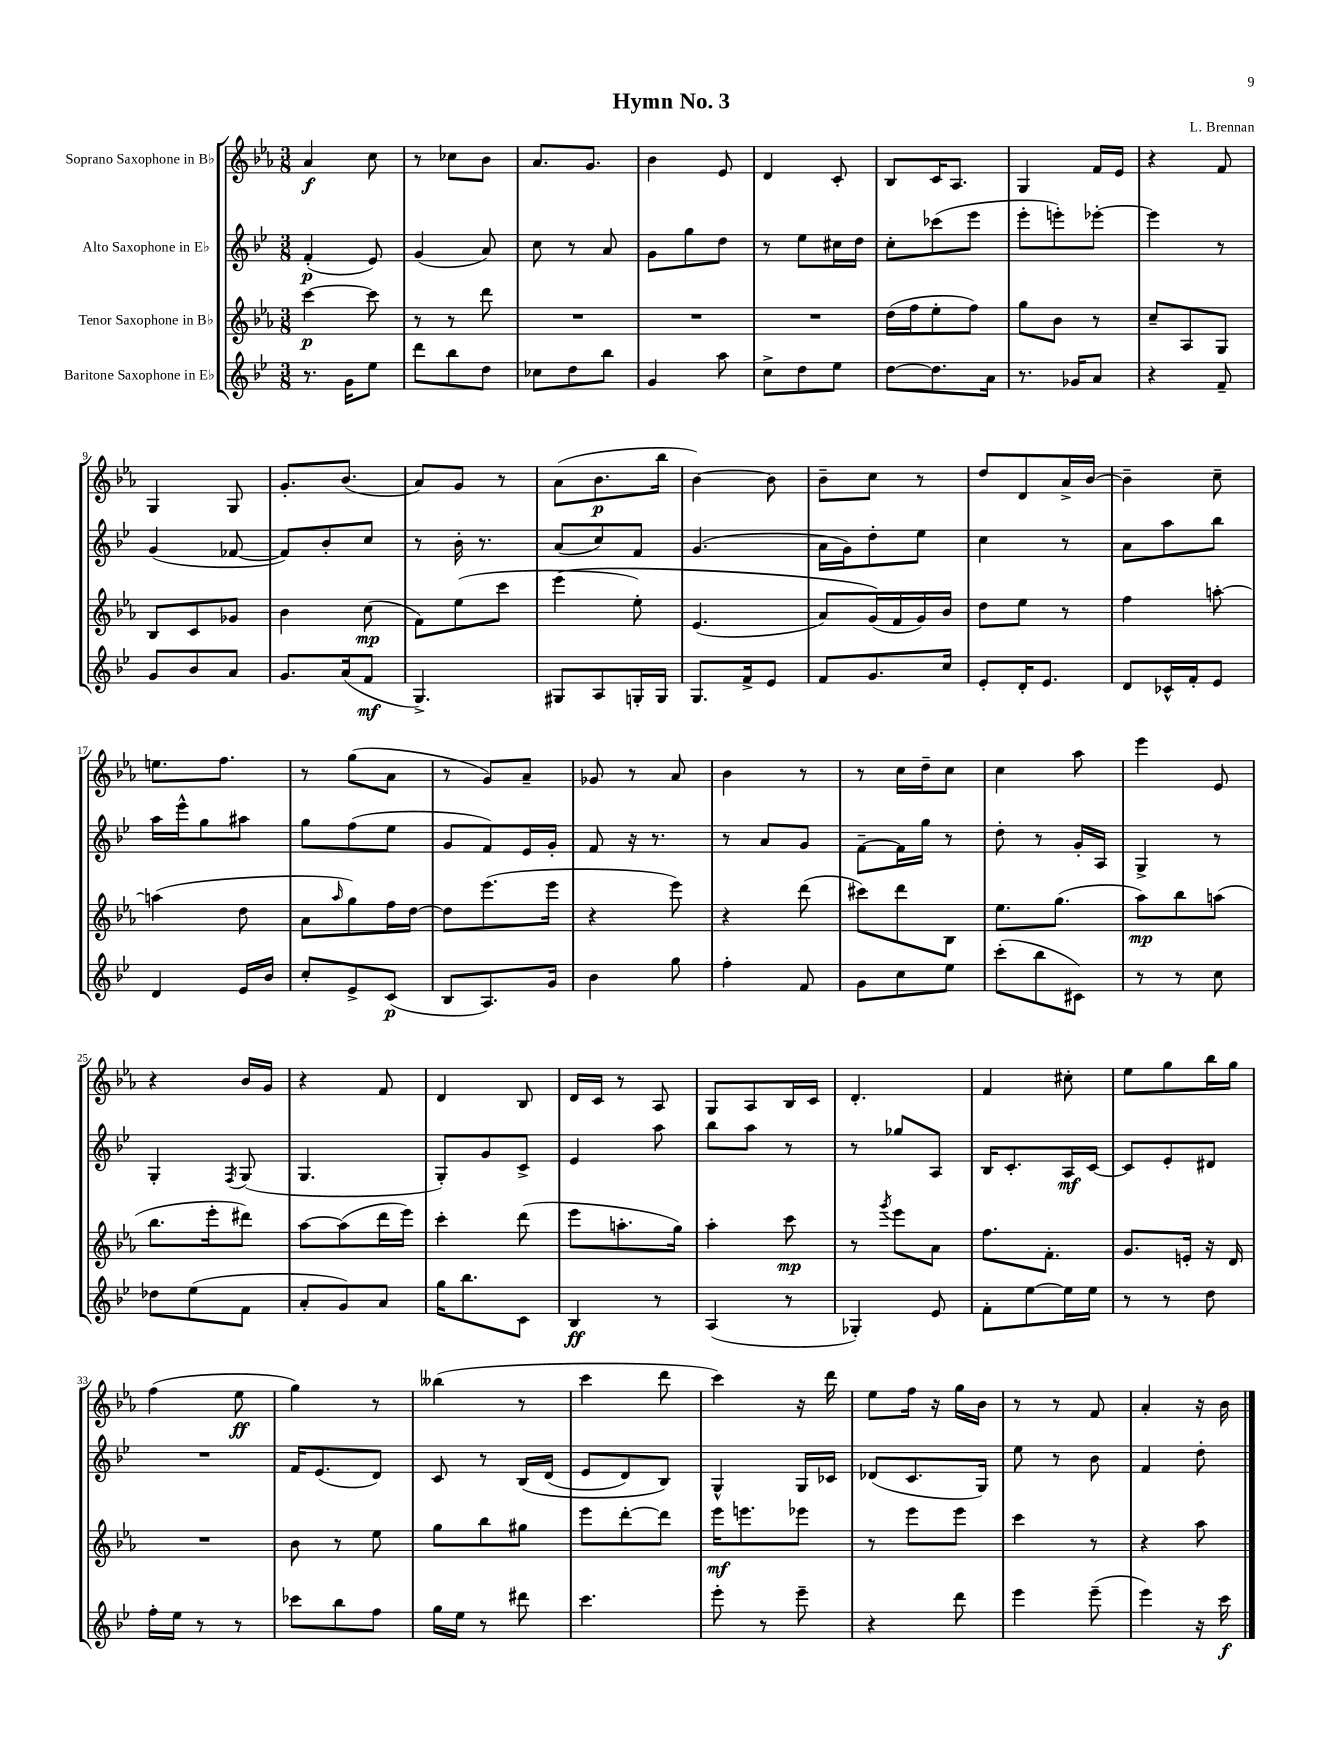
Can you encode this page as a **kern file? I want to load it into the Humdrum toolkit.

**kern	**dynam	**kern	**dynam	**kern	**dynam	**kern	**dynam
*part4	*part4	*part3	*part3	*part2	*part2	*part1	*part1
*staff4	*staff4	*staff3	*staff3	*staff2	*staff2	*staff1	*staff1
*I"Baritone Saxophone in E♭	*	*I"Tenor Saxophone in B♭	*	*I"Alto Saxophone in E♭	*	*I"Soprano Saxophone in B♭	*
*clefG2	*	*clefG2	*	*clefG2	*	*clefG2	*
*k[b-e-]	*	*k[b-e-a-]	*	*k[b-e-]	*	*k[b-e-a-]	*
*M3/8	*	*M3/8	*	*M3/8	*	*M3/8	*
=1	=1	=1	=1	=1	=1	=1	=1
8.r	.	[4ccc\	p	(4f'/	p	4a-/	f
16g\KL	.	.	.	.	.	.	.
8ee-\J	.	8ccc\]	.	8e-/)	.	8cc\	.
=2	=2	=2	=2	=2	=2	=2	=2
8ddd\L	.	8r	.	(4g/	.	8r	.
8bb-\	.	8r	.	.	.	8cc-X\L	.
8dd\J	.	8ddd\	.	8a/)	.	8b-\J	.
=3	=3	=3	=3	=3	=3	=3	=3
8cc-X\L	.	4.r	.	8cc\	.	8.a-/L	.
8dd\	.	.	.	8r	.	.	.
.	.	.	.	.	.	8.g/J	.
8bb-\J	.	.	.	8a/	.	.	.
=4	=4	=4	=4	=4	=4	=4	=4
4g/	.	4.r	.	8g\L	.	4b-\	.
.	.	.	.	8gg\	.	.	.
8aa\	.	.	.	8dd\J	.	8e-/	.
=5	=5	=5	=5	=5	=5	=5	=5
8cc^\L	.	4.r	.	8r	.	4d/	.
8dd\	.	.	.	8ee-\L	.	.	.
8ee-\J	.	.	.	16cc#X\L	.	8c'/	.
.	.	.	.	16dd\JJ	.	.	.
=6	=6	=6	=6	=6	=6	=6	=6
[8dd\L	.	(16dd\LL	.	8cc'\L	.	8B-/L	.
.	.	16ff\J	.	.	.	.	.
8.dd\]	.	8ee-'\	.	(8ccc-X\	.	16c/K	.
.	.	.	.	.	.	8.A-/J	.
.	.	8ff\J)	.	8eee-\J	.	.	.
16a\Jk	.	.	.	.	.	.	.
=7	=7	=7	=7	=7	=7	=7	=7
8.r	.	8gg\L	.	8eee-'\L	.	4G/	.
.	.	8b-\J	.	8eeen'\)	.	.	.
16g-X/KL	.	.	.	.	.	.	.
8a/J	.	8r	.	[8eee-X'\J	.	16f/LL	.
.	.	.	.	.	.	16e-/JJ	.
=8	=8	=8	=8	=8	=8	=8	=8
4r	.	8cc~/L	.	4eee-\]	.	4r	.
.	.	8A-/	.	.	.	.	.
8f~/	.	8G/J	.	8r	.	8f/	.
!!LO:LB:g=z
=9	=9	=9	=9	=9	=9	=9	=9
8g/L	.	8B-/L	.	(4g/	.	4G/	.
8b-/	.	8c/	.	.	.	.	.
8a/J	.	8g-X/J	.	[8f-X/	.	8G/	.
=10	=10	=10	=10	=10	=10	=10	=10
8.g/L	.	4b-\	.	8f-/L])	.	8.g'/L	.
.	.	.	.	8b-'/	.	.	.
(16a/k	.	.	.	.	.	(8.b-/J	.
8f/J	mf	(8cc\	mp	8cc/J	.	.	.
=11	=11	=11	=11	=11	=11	=11	=11
4.G^/)	.	8f\L)	.	8r	.	8a-/L)	.
.	.	(8ee-\	.	16b-'\	.	8g/J	.
.	.	.	.	8.r	.	.	.
.	.	8ccc\J	.	.	.	8r	.
=12	=12	=12	=12	=12	=12	=12	=12
8G#X/L	.	(4eee-\	.	(8a/L	.	(8a-\L	.
8A/	.	.	.	8cc/)	.	8.b-\	p
16Gn'/L	.	8ee-'\)	.	8f/J	.	.	.
16G/JJ	.	.	.	.	.	16bb-\Jk	.
=13	=13	=13	=13	=13	=13	=13	=13
8.G/L	.	(4.e-/	.	(4.g/	.	[4b-\)	.
16f^/k	.	.	.	.	.	.	.
8e-/J	.	.	.	.	.	8b-\]	.
=14	=14	=14	=14	=14	=14	=14	=14
8f/L	.	8a-/L)	.	16a\LL	.	8b-~\L	.
.	.	.	.	16g\J)	.	.	.
8.g/	.	(16g/L)	.	8dd'\	.	8cc\J	.
.	.	16f/	.	.	.	.	.
.	.	16g/)	.	8ee-\J	.	8r	.
16cc/Jk	.	16b-/JJ	.	.	.	.	.
=15	=15	=15	=15	=15	=15	=15	=15
8e-'/L	.	8dd\L	.	4cc\	.	8dd/L	.
16d'/K	.	8ee-\J	.	.	.	8d/	.
8.e-/J	.	.	.	.	.	.	.
.	.	8r	.	8r	.	16a-^/L	.
.	.	.	.	.	.	[16b-/JJ	.
=16	=16	=16	=16	=16	=16	=16	=16
8d/L	.	4ff\	.	8a\L	.	4b-~\]	.
16c-X^^/L	.	.	.	8aa\	.	.	.
16f'/J	.	.	.	.	.	.	.
8e-/J	.	[8aan'\	.	8bb-\J	.	8cc~\	.
!!LO:LB:g=z
=17	=17	=17	=17	=17	=17	=17	=17
4d/	.	(4aan\]	.	16aa\LL	.	8.een\L	.
.	.	.	.	16eee-^^\J	.	.	.
.	.	.	.	8gg\	.	.	.
.	.	.	.	.	.	8.ff\J	.
16e-/LL	.	8dd\	.	8aa#X\J	.	.	.
16b-/JJ	.	.	.	.	.	.	.
=18	=18	=18	=18	=18	=18	=18	=18
8cc'/L	.	8a-\L	.	8gg\L	.	8r	.
.	.	16qqaa-/	.	.	.	.	.
8e-^/	.	8gg\)	.	(8ff\	.	(8gg\L	.
(8c/J	p	16ff\L	.	8ee-\J	.	8a-\J	.
.	.	[16dd\JJ	.	.	.	.	.
=19	=19	=19	=19	=19	=19	=19	=19
8B-/L	.	8dd\L]	.	8g/L	.	8r	.
8.A/)	.	(8.eee-\	.	8f/)	.	8g/L)	.
.	.	.	.	16e-/L	.	8a-~/J	.
16g/Jk	.	16eee-\Jk	.	16g'/JJ	.	.	.
=20	=20	=20	=20	=20	=20	=20	=20
4b-\	.	4r	.	8f/	.	8g-X/	.
.	.	.	.	16r	.	8r	.
.	.	.	.	8.r	.	.	.
8gg\	.	8eee-\)	.	.	.	8a-/	.
=21	=21	=21	=21	=21	=21	=21	=21
4ff'\	.	4r	.	8r	.	4b-\	.
.	.	.	.	8a/L	.	.	.
8f/	.	(8ddd\	.	8g/J	.	8r	.
=22	=22	=22	=22	=22	=22	=22	=22
8g\L	.	8ccc#X\L)	.	[8f~\L	.	8r	.
8cc\	.	8ddd\	.	16f\L]	.	16cc\LL	.
.	.	.	.	16gg\JJ	.	16dd~\J	.
8ee-\J	.	8B-\J	.	8r	.	8cc\J	.
=23	=23	=23	=23	=23	=23	=23	=23
(8ccc'\L	.	8.ee-\L	.	8dd'\	.	4cc\	.
8bb-\	.	.	.	8r	.	.	.
.	.	(8.gg\J	.	.	.	.	.
8c#X\J)	.	.	.	16g'/LL	.	8aa-\	.
.	.	.	.	16A/JJ	.	.	.
=24	=24	=24	=24	=24	=24	=24	=24
8r	.	8aa-\L)	mp	4G^/	.	4eee-\	.
8r	.	8bb-\	.	.	.	.	.
8cc\	.	(8aan\J	.	8r	.	8e-/	.
!!LO:LB:g=z
=25	=25	=25	=25	=25	=25	=25	=25
8dd-X\L	.	8.bb-\L	.	4G'/	.	4r	.
(8ee-\	.	.	.	.	.	.	.
.	.	16eee-'\k	.	.	.	.	.
.	.	.	.	8qF/	.	.	.
8f\J	.	8ddd#X\J)	.	(8G/	.	16b-/LL	.
.	.	.	.	.	.	16g/JJ	.
=26	=26	=26	=26	=26	=26	=26	=26
8a'/L	.	[8aa-\L	.	4.G/	.	4r	.
8g/)	.	(8aa-\]	.	.	.	.	.
8a/J	.	16ddd\L	.	.	.	8f/	.
.	.	16eee-\JJ)	.	.	.	.	.
=27	=27	=27	=27	=27	=27	=27	=27
16gg\KL	.	4ccc'\	.	8G'/L)	.	4d/	.
8.bb-\	.	.	.	.	.	.	.
.	.	.	.	8g/	.	.	.
8c\J	.	(8ddd\	.	8c^/J	.	8B-/	.
=28	=28	=28	=28	=28	=28	=28	=28
4B-/	ff	8eee-\L	.	4e-/	.	16d/LL	.
.	.	.	.	.	.	16c/JJ	.
.	.	8.aan'\	.	.	.	8r	.
8r	.	.	.	8aa\	.	8A-/	.
.	.	16gg\Jk)	.	.	.	.	.
=29	=29	=29	=29	=29	=29	=29	=29
(4A/	.	4aa-'\	.	8bb-\L	.	8G/L	.
.	.	.	.	8aa\J	.	8A-/	.
8r	.	8ccc\	mp	8r	.	16B-/L	.
.	.	.	.	.	.	16c/JJ	.
=30	=30	=30	=30	=30	=30	=30	=30
4G-X'/)	.	8r	.	8r	.	4.d'/	.
.	.	8qggg/	.	.	.	.	.
.	.	8eee-\L	.	8gg-X/L	.	.	.
8e-/	.	8a-\J	.	8A/J	.	.	.
=31	=31	=31	=31	=31	=31	=31	=31
8f'\L	.	8.ff\L	.	16B-/KL	.	4f/	.
.	.	.	.	8.c'/	.	.	.
[8ee-\	.	.	.	.	.	.	.
.	.	8.f'\J	.	.	.	.	.
16ee-\L]	.	.	.	16A/L	mf	8cc#X'\	.
16ee-\JJ	.	.	.	[16c/JJ	.	.	.
=32	=32	=32	=32	=32	=32	=32	=32
8r	.	8.g/L	.	8c/L]	.	8ee-\L	.
8r	.	.	.	8e-'/	.	8gg\	.
.	.	16en'/Jk	.	.	.	.	.
8dd\	.	16r	.	8d#X/J	.	16bb-\L	.
.	.	16d/	.	.	.	16gg\JJ	.
!!LO:LB:g=z
=33	=33	=33	=33	=33	=33	=33	=33
16ff'\LL	.	4.r	.	4.r	.	(4ff\	.
16ee-\JJ	.	.	.	.	.	.	.
8r	.	.	.	.	.	.	.
8r	.	.	.	.	.	8ee-\	ff
=34	=34	=34	=34	=34	=34	=34	=34
8ccc-X\L	.	8b-\	.	16f/KL	.	4gg\)	.
.	.	.	.	(8.e-/	.	.	.
8bb-\	.	8r	.	.	.	.	.
8ff\J	.	8ee-\	.	8d/J)	.	8r	.
=35	=35	=35	=35	=35	=35	=35	=35
16gg\LL	.	8gg\L	.	8c/	.	(4bb--X\	.
16ee-\JJ	.	.	.	.	.	.	.
8r	.	8bb-\	.	8r	.	.	.
8ddd#X\	.	8gg#X\J	.	(16B-/LL	.	8r	.
.	.	.	.	(16d/JJ	.	.	.
=36	=36	=36	=36	=36	=36	=36	=36
4.ccc\	.	8eee-\L	.	8e-/L	.	4ccc\	.
.	.	[8ddd'\	.	8d/)	.	.	.
.	.	8ddd\J]	.	8B-/J)	.	8ddd\	.
=37	=37	=37	=37	=37	=37	=37	=37
8eee-'\	.	16eee-\KL	mf	4G^^/	.	4ccc\)	.
.	.	8.eeen\	.	.	.	.	.
8r	.	.	.	.	.	.	.
8eee-~\	.	8eee-X\J	.	16G/LL	.	16r	.
.	.	.	.	16c-X/JJ	.	16ddd\	.
=38	=38	=38	=38	=38	=38	=38	=38
4r	.	8r	.	(8d-X/L	.	8ee-\L	.
.	.	8eee-\L	.	8.c/	.	16ff\Jk	.
.	.	.	.	.	.	16r	.
8ddd\	.	8eee-\J	.	.	.	16gg\LL	.
.	.	.	.	16G/Jk)	.	16b-\JJ	.
=39	=39	=39	=39	=39	=39	=39	=39
4eee-\	.	4ccc\	.	8ee-\	.	8r	.
.	.	.	.	8r	.	8r	.
(8eee-~\	.	8r	.	8b-\	.	8f/	.
=40	=40	=40	=40	=40	=40	=40	=40
4eee-\)	.	4r	.	4f/	.	4a-'/	.
16r	.	8aa-\	.	8dd'\	.	16r	.
16ccc\	f	.	.	.	.	16b-\	.
==	==	==	==	==	==	==	==
*-	*-	*-	*-	*-	*-	*-	*-
